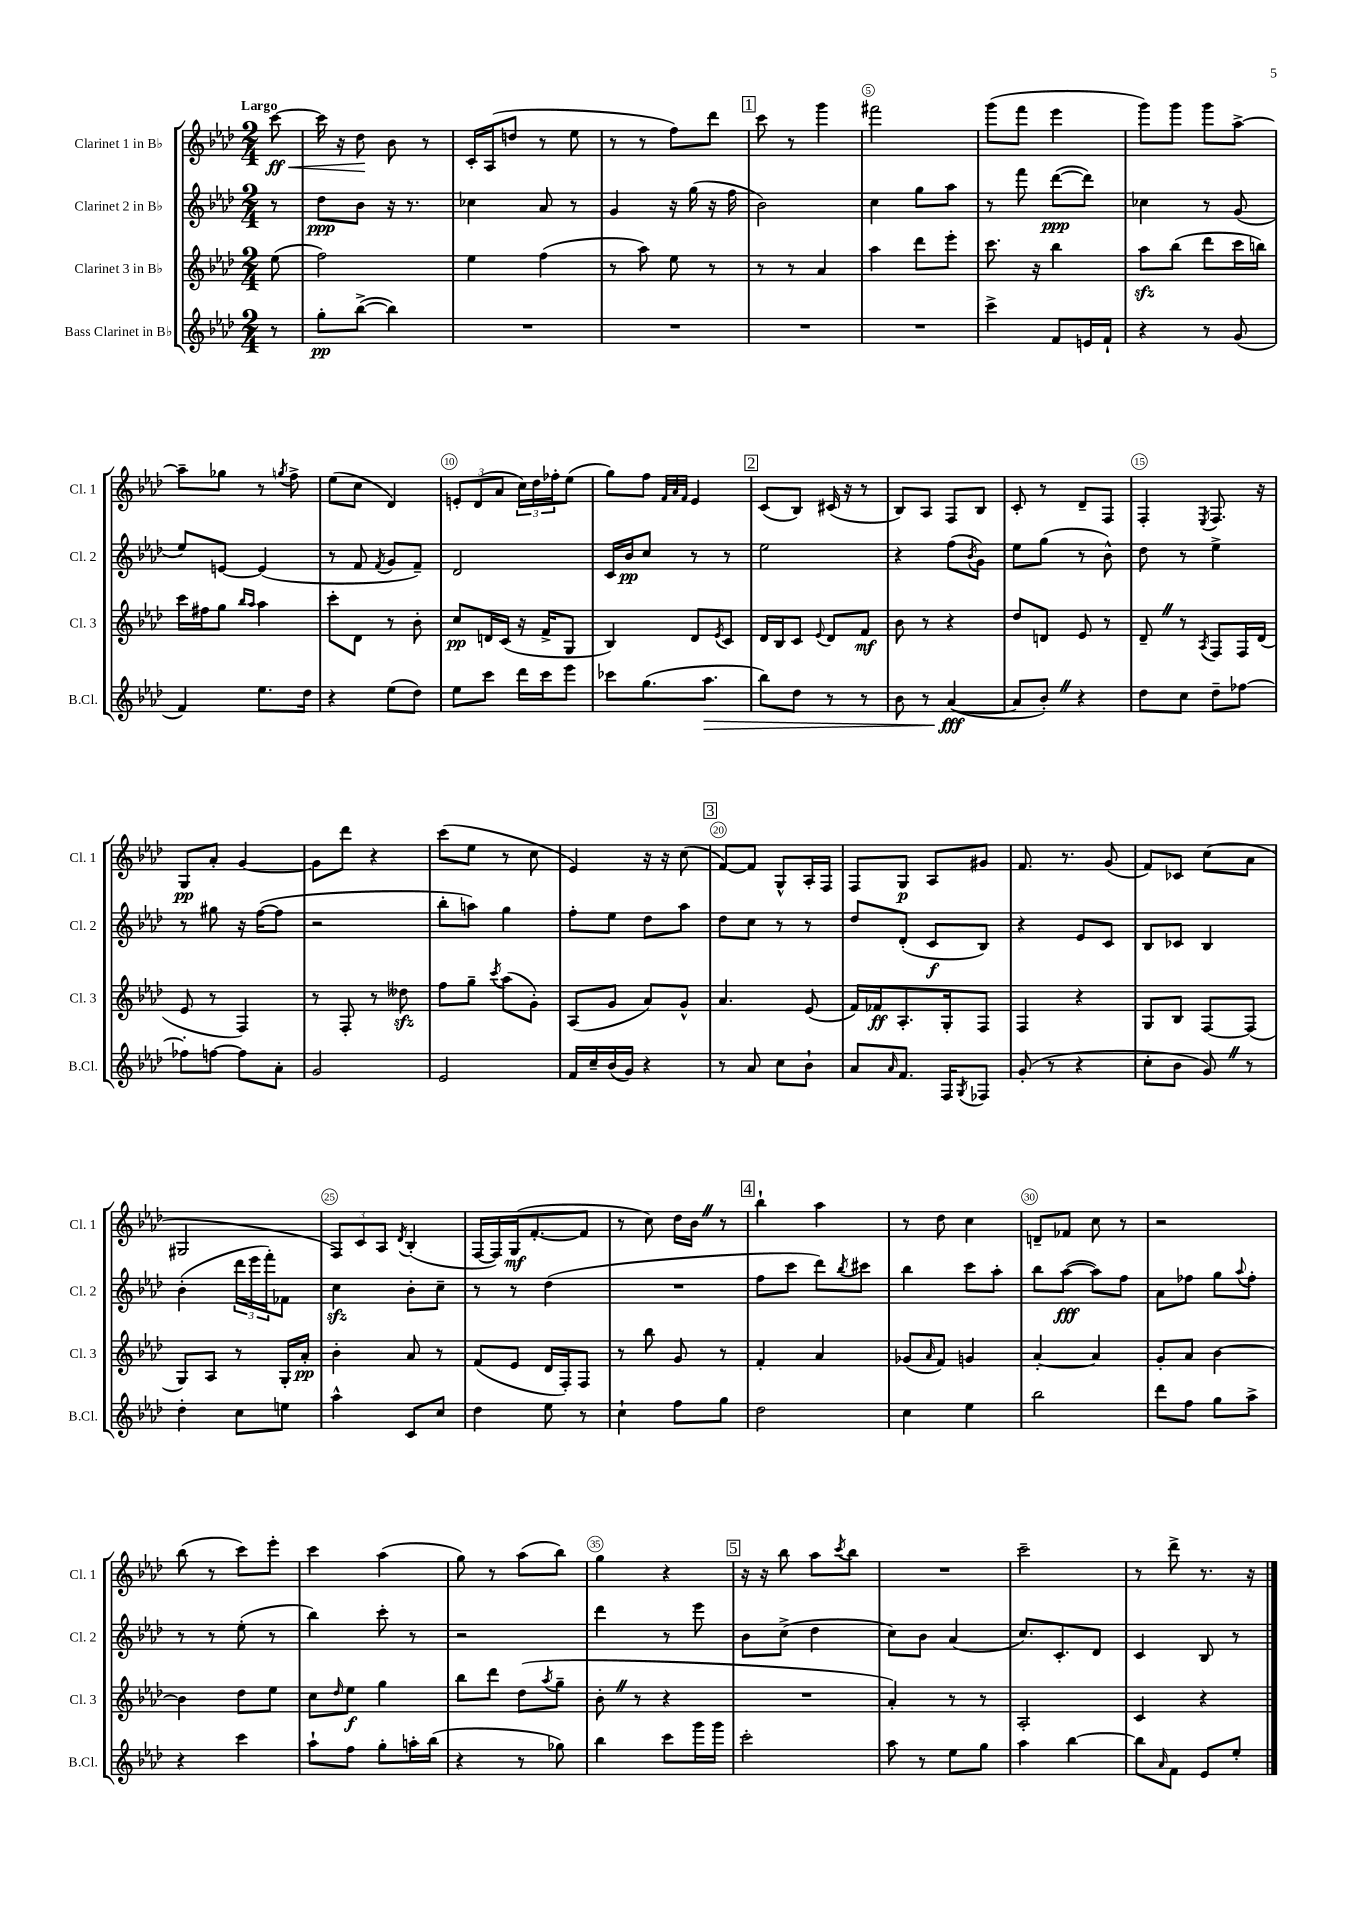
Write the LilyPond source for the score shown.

<<
\new StaffGroup <<
\new Staff = "s0" \with { instrumentName = "Clarinet 1 in Bb" shortInstrumentName = "Cl. 1" } {
    \clef treble \key aes \major \numericTimeSignature \time 2/4 \partial 8 \tempo "Largo"
    c'''8~\ff\< |
    c'''16 r16 des''8\! bes'8 r8 |
    c'16-. aes16( d''8 r8 ees''8 |
    r8 r8 f''8) des'''8 |
    \mark \markup { \box "1" } c'''8 r8 g'''4 |
    fis'''2 |
    g'''8( f'''8 ees'''4 |
    g'''8) g'''8 g'''8 aes''8~-> |
    aes''8-- ges''8 r8 \acciaccatura { g''8 } f''8-> |
    ees''8( c''8 des'4) |
    \tuplet 3/2 { e'8-. des'8( aes'8 } \tuplet 3/2 { c''16) des''16 fes''16-. } ees''8( |
    g''8) f''8 \grace { f'32 aes'32 f'32 } ees'4 |
    \mark \markup { \box "2" } c'8( bes8) cis'16( r16 r8 |
    bes8) aes8 f8 bes8 |
    c'8-. r8 des'8-- f8 |
    f4-. \acciaccatura { ees8 } f8. r16 |
    g8\pp aes'8-. g'4~ |
    g'8 des'''8 r4 |
    c'''8( ees''8 r8 c''8 |
    ees'4) r16 r16 c''8( |
    \mark \markup { \box "3" } f'8~) f'8 g8-^ aes16-. f16 |
    f8 g8\p aes8 gis'8 |
    f'8. r8. g'8( |
    f'8) ces'8 c''8( aes'8 |
    gis2 |
    \tuplet 3/2 { f8) c'8 aes8 } \acciaccatura { des'8 } bes4-.( |
    f16~ f16) g16\mf( f'8.~-. f'8 |
    r8 c''8) des''16 bes'16 \once \override BreathingSign.text = \markup { \musicglyph "scripts.caesura.straight" } \breathe r8 |
    \mark \markup { \box "4" } bes''4-! aes''4 |
    r8 des''8 c''4 |
    d'8-- fes'8 c''8 r8 |
    r2 |
    bes''8( r8 c'''8) ees'''8-. |
    c'''4 aes''4( |
    g''8) r8 aes''8( bes''8) |
    g''4 r4 |
    \mark \markup { \box "5" } r16 r16 bes''8 aes''8 \acciaccatura { c'''8 } bes''8 |
    R2 |
    c'''2-- |
    r8 des'''8-> r8. r16 \bar "|." |
}
\new Staff = "s1" \with { instrumentName = "Clarinet 2 in Bb" shortInstrumentName = "Cl. 2" } {
    \clef treble \key aes \major \numericTimeSignature \time 2/4 \partial 8
    r8 |
    des''8\ppp bes'8 r16 r8. |
    ces''4 aes'8 r8 |
    g'4 r16 g''16( r16 f''16 |
    \mark \markup { \box "1" } bes'2) |
    c''4 g''8 aes''8 |
    r8 f'''8 des'''8~\ppp( des'''8) |
    ces''4 r8 g'8( |
    ees''8) e'8~ e'4( |
    r8 f'8 \acciaccatura { f'8 } g'8 f'8--) |
    des'2 |
    c'16 bes'16\pp c''8 r8 r8 |
    \mark \markup { \box "2" } ees''2 |
    r4 f''8( \acciaccatura { bes'8 } g'8) |
    ees''8 g''8( r8 bes'8-^) |
    des''8 r8 ees''4-> |
    r8 gis''8 r16 f''16~( f''8 |
    r2 |
    bes''8-. a''8) g''4 |
    f''8-. ees''8 des''8 aes''8 |
    \mark \markup { \box "3" } des''8 c''8 r8 r8 |
    des''8 des'8-.( c'8\f bes8) |
    r4 ees'8 c'8 |
    bes8 ces'8 bes4 |
    bes'4-.( \tuplet 3/2 { des'''16 ees'''16 f'''16-.) } fes'8 |
    c''4\sfz bes'8-. c''8-- |
    r8 r8 des''4( |
    R2 |
    \mark \markup { \box "4" } f''8 c'''8 des'''8) \acciaccatura { bes''8 } cis'''8 |
    bes''4 c'''8 aes''8-. |
    bes''8 aes''8~\fff( aes''8) f''8 |
    aes'8 fes''8 g''8 \appoggiatura { aes''8 } fes''8-. |
    r8 r8 ees''8-.( r8 |
    bes''4) c'''8-. r8 |
    r2 |
    des'''4 r8 ees'''8 |
    \mark \markup { \box "5" } bes'8 c''8->( des''4 |
    c''8) bes'8 aes'4( |
    c''8.) c'8.-. des'8 |
    c'4 bes8 r8 \bar "|." |
}
\new Staff = "s2" \with { instrumentName = "Clarinet 3 in Bb" shortInstrumentName = "Cl. 3" } {
    \clef treble \key aes \major \numericTimeSignature \time 2/4 \partial 8
    ees''8( |
    f''2) |
    ees''4 f''4( |
    r8 aes''8) ees''8 r8 |
    \mark \markup { \box "1" } r8 r8 aes'4 |
    aes''4 des'''8 ees'''8-. |
    c'''8. r16 bes''4 |
    aes''8\sfz bes''8( des'''8 c'''16 b''16) |
    c'''16 fis''16 g''8 \grace { bes''16 aes''16 } aes''4 |
    c'''8-. des'8 r8 bes'8-. |
    c''8\pp d'16 c'16( r16 f'16-> g8 |
    bes4) des'8 \acciaccatura { ees'8 } c'8 |
    \mark \markup { \box "2" } des'16 bes16 c'8 \appoggiatura { ees'8 } des'8 f'8\mf |
    bes'8 r8 r4 |
    des''8 d'8 ees'8 r8 |
    des'8-- \once \override BreathingSign.text = \markup { \musicglyph "scripts.caesura.straight" } \breathe r8 \acciaccatura { aes8 } f8 f16 des'16( |
    ees'8 r8 f4) |
    r8 f8-. r8 deses''8\sfz |
    f''8 g''8-- \acciaccatura { c'''8 } aes''8( g'8-.) |
    aes8( g'8 aes'8) g'8-^ |
    \mark \markup { \box "3" } aes'4. ees'8( |
    f'16) fes'16\ff aes8.-. g16-. f8 |
    f4 r4 |
    g8 bes8 f8~ f8( |
    g8) aes8 r8 g16-. aes'16-.\pp |
    bes'4-. aes'8 r8 |
    f'8( ees'8 des'16 f16-.) f8 |
    r8 bes''8 g'8 r8 |
    \mark \markup { \box "4" } f'4-. aes'4 |
    ges'8( \grace { aes'16 } f'8) g'4 |
    aes'4~-. aes'4 |
    g'8-. aes'8 bes'4~ |
    bes'4 des''8 ees''8 |
    c''8 \grace { des''16 } ees''8\f g''4 |
    bes''8 des'''8 des''8( \acciaccatura { aes''8 } g''8-- |
    bes'8-. \once \override BreathingSign.text = \markup { \musicglyph "scripts.caesura.straight" } \breathe r8 r4 |
    \mark \markup { \box "5" } R2 |
    aes'4-.) r8 r8 |
    aes2-. |
    c'4 r4 \bar "|." |
}
\new Staff = "s3" \with { instrumentName = "Bass Clarinet in Bb" shortInstrumentName = "B.Cl." } {
    \clef treble \key aes \major \numericTimeSignature \time 2/4 \partial 8
    r8 |
    g''8-.\pp bes''8~->( bes''4) |
    R2 |
    R2 |
    \mark \markup { \box "1" } R2 |
    R2 |
    c'''4-> f'8 e'16 f'16-! |
    r4 r8 g'8( |
    f'4) ees''8. des''16 |
    r4 ees''8( des''8) |
    ees''8 c'''8 des'''16 c'''16 ees'''8 |
    ces'''8 g''8.( aes''8.\> |
    \mark \markup { \box "2" } bes''8) des''8 r8 r8 |
    bes'8 r8 aes'4~\fff\!( |
    aes'8 bes'8-.) \once \override BreathingSign.text = \markup { \musicglyph "scripts.caesura.straight" } \breathe r4 |
    des''8 c''8 des''8-- fes''8~ |
    fes''8-. f''8~ f''8 aes'8-. |
    g'2 |
    ees'2 |
    f'16 c''16-- bes'16( g'16) r4 |
    \mark \markup { \box "3" } r8 aes'8 c''8 bes'8-! |
    aes'8 \grace { aes'16 } f'8. f16 \acciaccatura { g8 } fes8 |
    g'8-.( r8 r4 |
    c''8-. bes'8 g'8) \once \override BreathingSign.text = \markup { \musicglyph "scripts.caesura.straight" } \breathe r8 |
    des''4-. c''8 e''8 |
    aes''4-^ c'8 c''8 |
    des''4 ees''8 r8 |
    c''4-! f''8 g''8 |
    \mark \markup { \box "4" } des''2 |
    c''4 ees''4 |
    bes''2 |
    des'''8 f''8 g''8 aes''8-> |
    r4 c'''4 |
    aes''8-! f''8 g''8-. a''16-. bes''16( |
    r4 r8 ges''8) |
    bes''4 c'''8 g'''16 g'''16 |
    \mark \markup { \box "5" } c'''2-. |
    aes''8 r8 ees''8 g''8 |
    aes''4 bes''4~ |
    bes''8 \grace { aes'16 } f'8 ees'8 ees''8-. \bar "|." |
}
>>
>>
\layout { \context { \Score \override BarNumber.break-visibility = ##(#f #t #t) barNumberVisibility = #(every-nth-bar-number-visible 5) \override BarNumber.stencil = #(make-stencil-circler 0.1 0.3 ly:text-interface::print) } }
